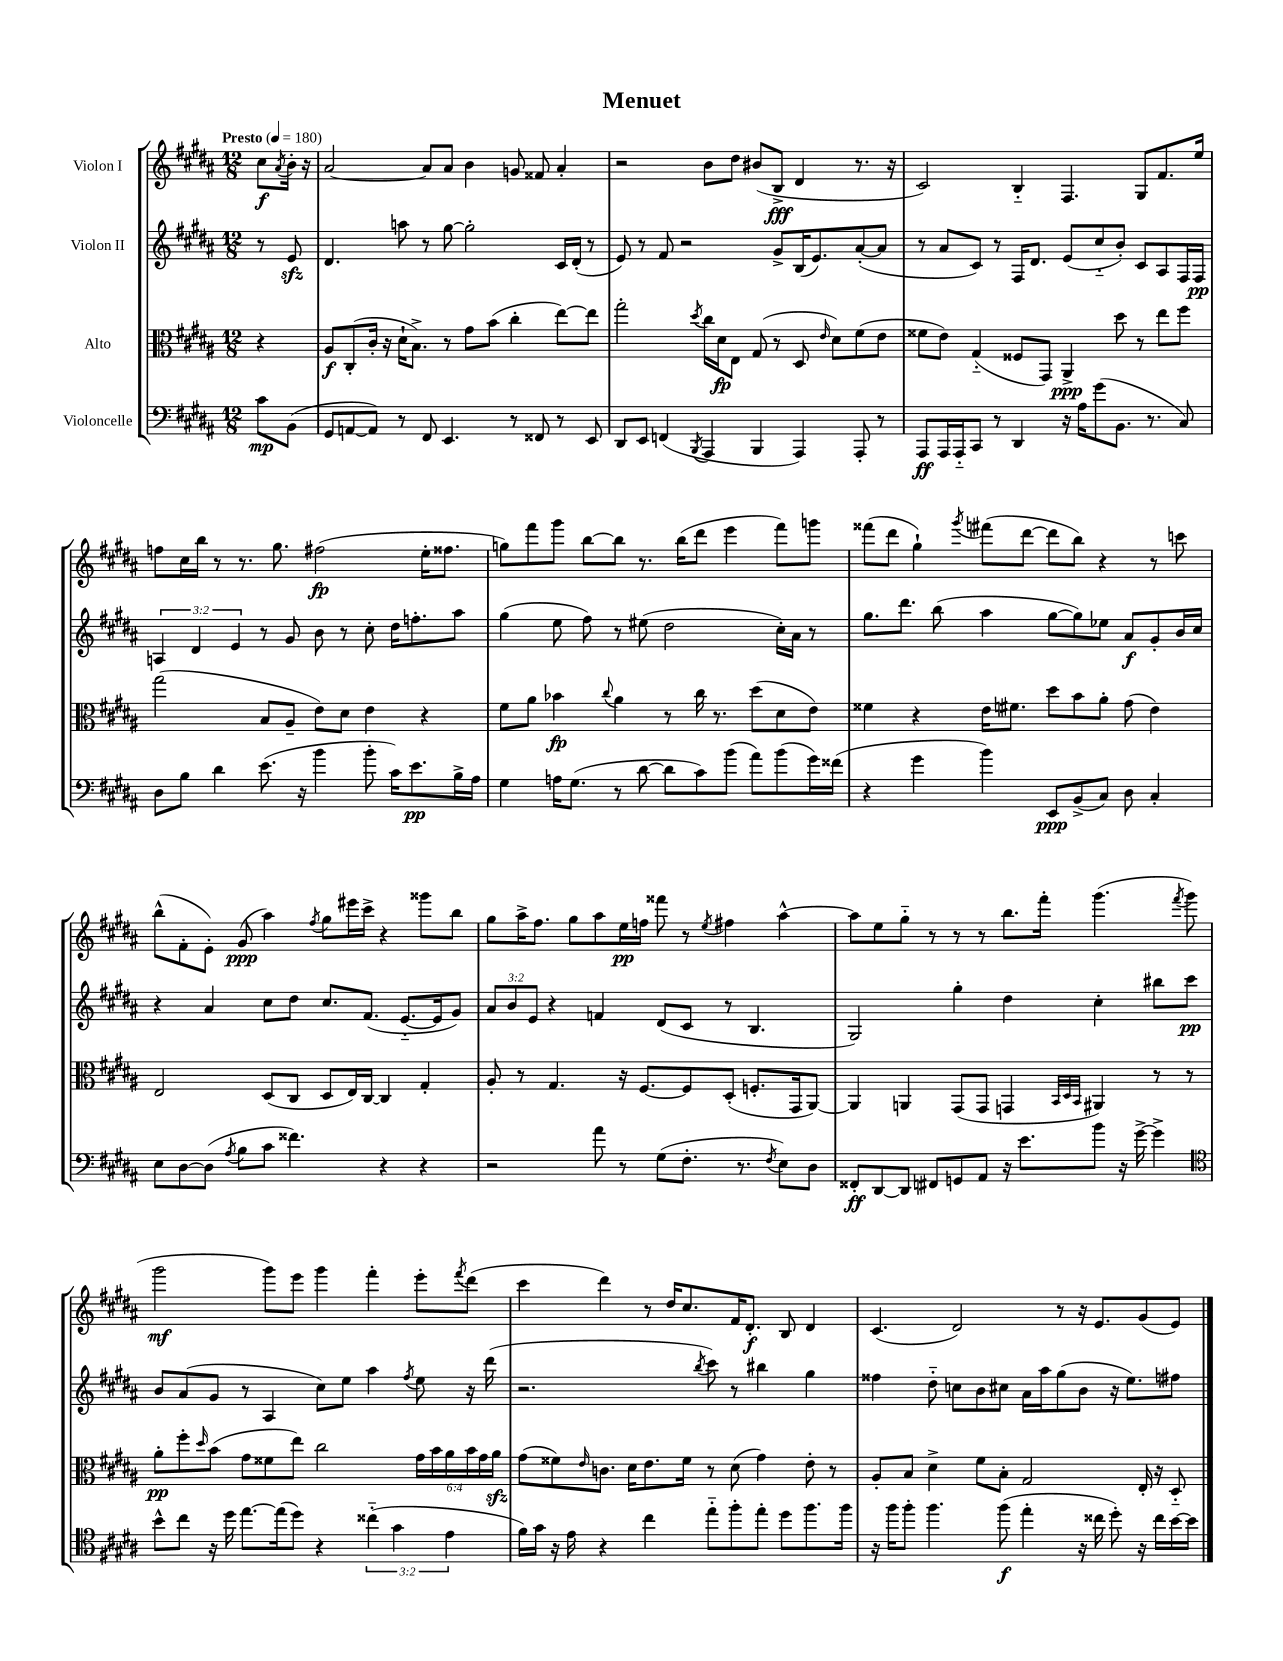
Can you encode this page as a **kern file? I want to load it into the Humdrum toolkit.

**kern	**kern	**kern	**kern
*staff4	*staff3	*staff2	*staff1
*clefF4	*clefC3	*clefG2	*clefG2
*k[f#c#g#d#a#]	*k[f#c#g#d#a#]	*k[f#c#g#d#a#]	*k[f#c#g#d#a#]
*M12/8	*M12/8	*M12/8	*M12/8
*MM180	*MM180	*MM180	*MM180
8c#	4r	8r	8cc#
.	.	.	8qa#
(8BB	.	8e	16b'
.	.	.	16r
=	=	=	=
8GG#	8A#	4.d#	[2a#
[8AA	(8C#'	.	.
8AA])	16c#'	.	.
.	16r	.	.
8r	16d#`	8aa	.
.	8.B^)	.	.
8FF#	.	8r	8a#]
4.EE	8r	[8gg#	8a#
.	8g#	2gg#']	4b
.	(8b	.	.
8r	4cc#'	.	8g
8FF##	.	.	8f##
8r	[8ee)	16c#	4a#'
.	.	(16d#'	.
8EE	8ee]	8r	.
=	=	=	=
8DD#	2gg#'	8e)	2r
8EE	.	8r	.
(4FF	.	8f#	.
.	.	2r	.
8qBBB	8qdd#	.	.
4AAA#	16cc#	.	8b
.	16d#	.	.
.	8E	.	8dd#
4BBB	(8G#	.	(8b#
.	8r	8g#^	8B^
4AAA#)	8D#	(16B	4d#
.	.	8.e)	.
.	16qqe	.	.
.	8d#)	.	.
8AAA#'	(8f#	([8a#'	8.r
8r	8e	8a#]	.
.	.	.	16r
=	=	=	=
8AAA#	8f##	8r	2c#)
16AAA#	8e)	8a#	.
16AAA#'~	.	.	.
8CC#	(4G#'~	8c#)	.
8r	.	8r	.
4DD#	8F##	16F#	4B'~
.	.	8.d#	.
.	8GG#)	.	.
16r	4AA#^	(8e	4.F#
16A#	.	.	.
(8g#	.	8cc#'~	.
8.BB	8dd#	8b')	.
.	8r	8c#	8G#
8.r	.	.	.
.	8ee	8A#	8.f#
8C#)	8ff#	16F#	.
.	.	16F#	16ee
=	=	=	=
8D#	(2gg#	6A	8ff
8B	.	.	16cc#
.	.	6d#	.
.	.	.	16bb
4d#	.	.	8r
.	.	6e	.
.	.	.	8.r
(8.e	8B	8r	.
.	.	.	8.gg#
.	8A#~	8g#	.
16r	.	.	.
4b	8e)	8b	(2ff#
.	8d#	8r	.
8b'	4e	8cc#'	.
16c#)	.	16dd#	.
8.e	.	8.ff'	.
.	4r	.	16ee'
.	.	.	8.ff##
16B^	.	8aa#	.
16A#	.	.	.
=	=	=	=
4G#	8f#	(4gg#	8gg)
.	8a#	.	8fff#
16A	4b-	8ee	8ggg#
(8.G#	.	.	.
.	.	8ff#)	[8bb
.	8qqcc#	.	.
8r	4a#	8r	8bb]
[8d#	.	(8ee#	8.r
8d#]	8r	2dd#	.
.	.	.	(16bb
8c#)	16cc#	.	8ddd#
.	8.r	.	.
(8b	.	.	4eee
8a#)	(8dd#	.	.
(8b	8d#	16cc#')	8fff#)
.	.	16a#	.
16g#)	8e)	8r	8ggg
(16f##	.	.	.
=	=	=	=
4r	4f##	8.gg#	(8fff##
.	.	.	8ddd#
.	.	8.ddd#	.
4g#	4r	.	4gg#`)
.	.	(8bb	.
.	.	.	8qggg#
4b)	16e	4aa#	(8fff#
.	8.f#	.	.
.	.	.	[8ddd#
8EE	8dd#	[8gg#	8ddd#]
(8BB^	8b	8gg#])	8bb)
8C#)	8a#'	8ee-	4r
8D#	(8g#	8a#	.
4C#'	4e)	8g#'	8r
.	.	16b	8ccc
.	.	16cc#	.
=	=	=	=
8E	2E	4r	(8bb^^
[8D#	.	.	8f#'
(8D#]	.	4a#	8e')
8qA#	.	.	.
8B	.	.	(8g#
8c#	(8D#	8cc#	4aa#)
4.f##)	8C#	8dd#	.
.	.	.	8qff#
.	8D#	8.cc#	8gg#
.	16E)	.	16eee#
.	[16C#	(8.f#	16ccc#^
4r	4C#]	.	4r
.	.	[8.e'~	.
4r	4G#'	.	8ggg##
.	.	16e]	.
.	.	8g#)	8bb
=	=	=	=
2r	8A#'	12a#	8gg#
.	.	12b	.
.	8r	.	16aa#^
.	.	12e	.
.	.	.	8.ff#
.	4.G#	4r	.
.	.	.	8gg#
8a#	.	4f	8aa#
8r	16r	.	16ee
.	[8.F#	.	16ff
(8G#	.	(8d#	8fff##
8.F#'	8F#]	8c#	8r
.	.	.	8qee
.	(8D#'	8r	4ff#
8.r	.	.	.
.	8.F'	4.B	.
8qF#	.	.	.
8E)	.	.	[4aa#^^
.	16GG#	.	.
8D#	[8AA#)	.	.
=	=	=	=
8FF##'	4AA#]	2G#)	8aa#]
[8DD#	.	.	8ee
8DD#]	4AA	.	8gg#'~
8FF#	.	.	8r
8GG	(8GG#	4gg#'	8r
8AA#	8GG#	.	8r
16r	4GG	4dd#	8.bb
8.e	.	.	.
.	.	.	16fff#'
.	32qqBB	.	.
.	32qqD#	.	.
.	32qqBB	.	.
8b	4AA#)	4cc#'	(4.ggg#
16r	.	.	.
[16g#^	.	.	.
4g#^]	8r	8bb#	.
.	.	.	8qfff#
.	8r	8ccc#	8ggg#
=	=	=	=
*clefC4	*	*	*
8b^^	8a#'	8b	2ggg#
8cc#	8ff#'	(8a#	.
.	16qqdd#	.	.
16r	(8b	8g#	.
16dd#	.	.	.
[8.ee	8g#	8r	.
.	8f##	4A#	8ggg#)
(16ee]	.	.	.
8dd#)	8ee)	.	8eee
4r	2cc#	8cc#)	4ggg#
.	.	8ee	.
(6cc##'~	.	4aa#	4fff#'
6g#	.	.	.
.	.	8qff#	.
.	24g#	8ee	8eee'
.	24b	.	.
6e	24a#	.	.
.	.	.	8qfff#
.	24b	16r	(8ddd#
.	24g#	.	.
.	.	(16ddd#	.
.	24a#	.	.
=	=	=	=
16f#)	(8g#	2.r	4ccc#
16g#	.	.	.
16r	8f##)	.	.
16e	.	.	.
.	16qqe	.	.
4r	8.c	.	4ddd#)
.	16d#	.	.
4cc#	8.e	.	8r
.	.	.	16dd#
.	16f##	.	8.cc#
.	.	8qbb	.
8ee'~	8r	8ccc#)	.
8ff#'	(8d#	8r	16f#
.	.	.	8.d#'
8ee'	4g#)	4bb#	.
8dd#	.	.	8B
8.ff#	8e'	4gg#	4d#
.	8r	.	.
16ff#	.	.	.
=	=	=	=
16r	8A#'	4ff##	(4.c#
16ff#	.	.	.
8ff#'	8B	.	.
4.ff#	4d#^	8dd#'~	.
.	.	8cc	2d#)
.	8f#	8b	.
(8ff#	8B'	8cc#	.
4ee'	2G#	16a#	.
.	.	16aa#	.
.	.	(8gg#	8r
16r	.	8b	16r
16cc##	.	.	8.e
8dd#')	.	16r	.
.	.	8.ee)	.
16r	16E'	.	(8g#
16cc##	16r	.	.
[16b	8D#'~	8ff#	8e)
16b]	.	.	.
==	==	==	==
*-	*-	*-	*-
